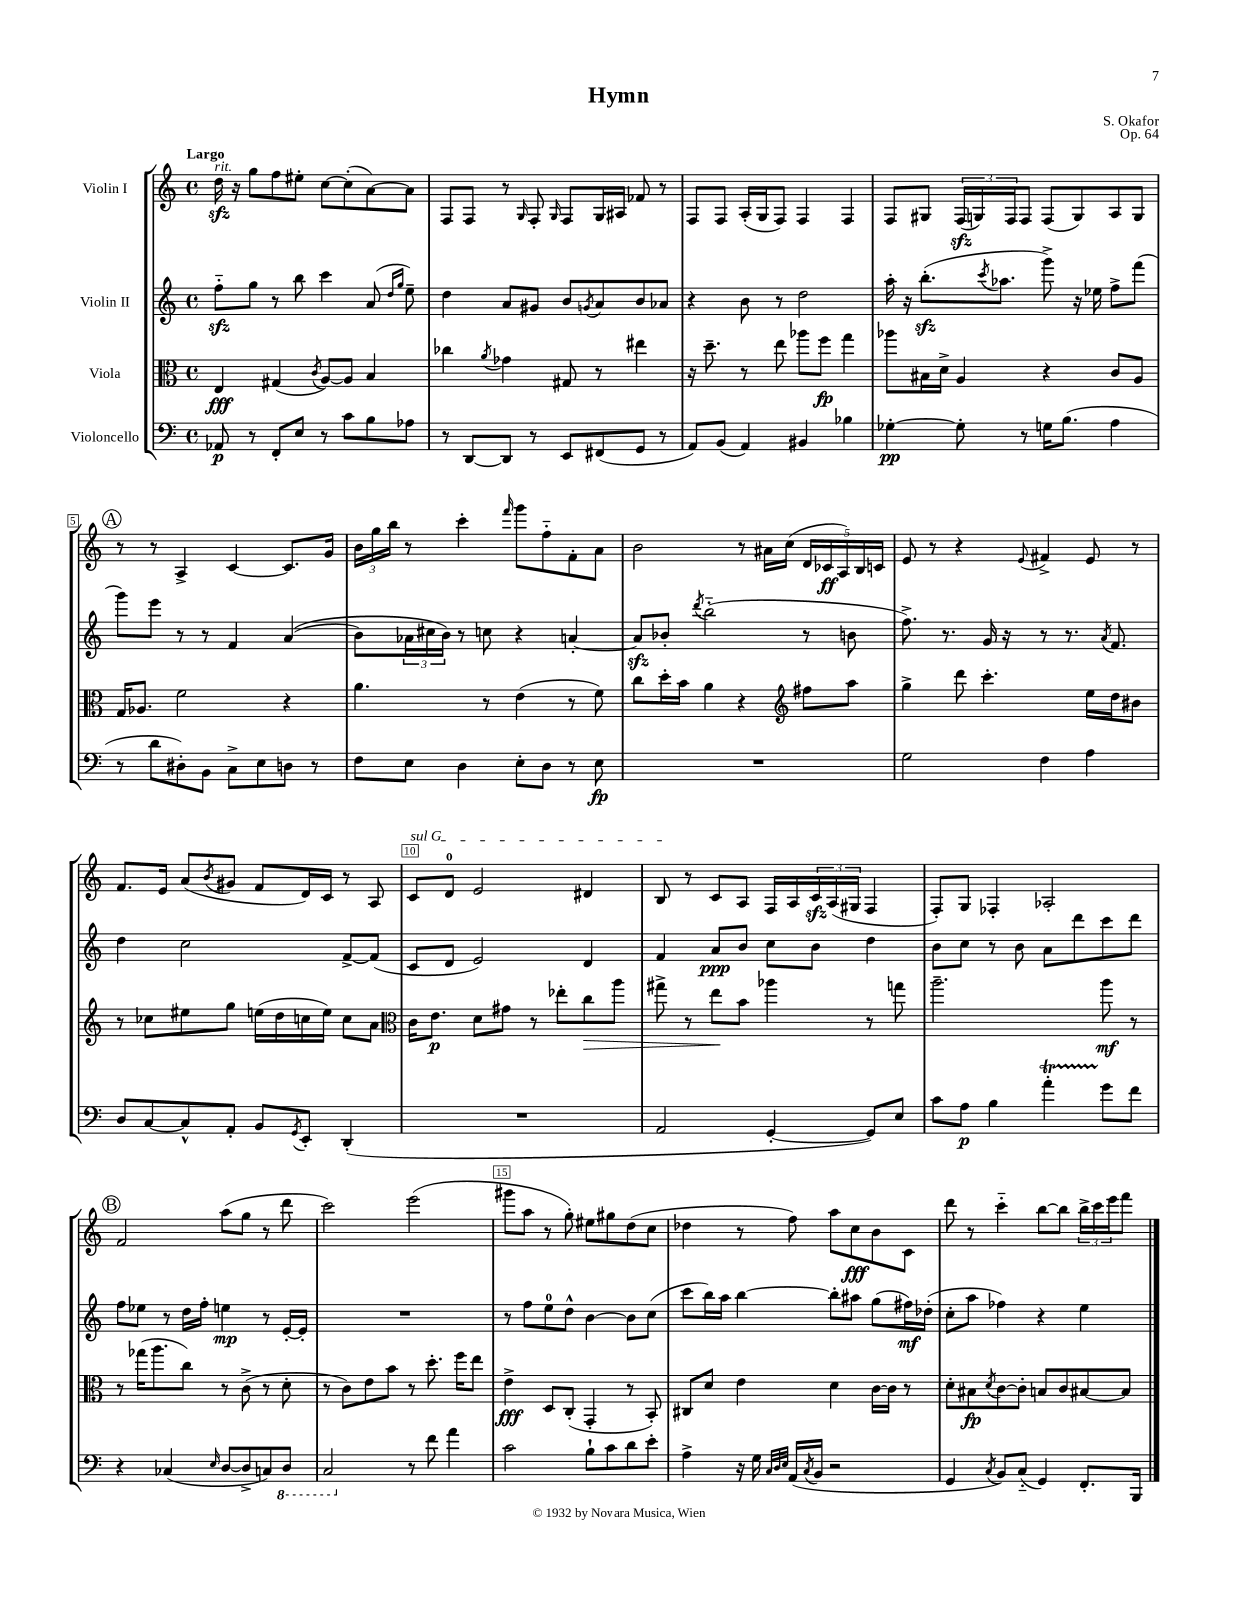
\header { title = "Hymn" composer = "S. Okafor" opus = "Op. 64" }
<<
\new StaffGroup <<
\new Staff = "s0" \with { instrumentName = "Violin I" } {
    \clef treble \key c \major \defaultTimeSignature \time 4/4 \tempo "Largo"
    d''16\sfz^\markup { \italic "rit." } r16 g''8 f''8 eis''8-. c''8~ c''8-.( a'8~) a'8 |
    f8 f8 r8 \grace { g16 } f8-. \grace { g16 } f8 g16 ais16 fes'8 r8 |
    f8 f8 a16-.( g16 f8) f4 f4 |
    f8 gis8 \tuplet 3/2 { f16\sfz( g16) f16 } f8 f8( g8) a8 g8 |
    \mark \markup { \circle "A" } r8 r8 a4-> c'4~ c'8. g'16 |
    \tuplet 3/2 { b'16 g''16 b''16 } r8 c'''4-. \grace { f'''16 } g'''8 f''8-_ f'8-. a'8 |
    b'2 r8 ais'16 c''16( \tuplet 5/4 { d'16 ces'16\ff a16) b16 c'16 } |
    e'8 r8 r4 \appoggiatura { e'8 } fis'4-> e'8 r8 |
    f'8. e'16 a'8( \acciaccatura { b'8 } gis'8 f'8 d'16) c'16 r8 a8 |
    \once \override TextSpanner.bound-details.left.text = \markup { \italic "sul G" } c'8\startTextSpan d'8-0 e'2 dis'4 |
    b8\stopTextSpan r8 c'8 a8 f16 a16 \tuplet 3/2 { c'16\sfz a16( gis16 } f4 |
    f8-.) g8 fes4-. aes2-. |
    \mark \markup { \circle "B" } f'2 a''8( g''8 r8 d'''8 |
    c'''2) e'''2( |
    gis'''8 a''8 r8 g''8-.) eis''8 gis''8 d''8( c''8 |
    des''4 r8 f''8) a''8 c''8\fff b'8 c'8 |
    d'''8 r8 c'''4-_ b''8~ b''8 \tuplet 3/2 { b''16-> c'''16 e'''16 } f'''8 \bar "|." |
}
\new Staff = "s1" \with { instrumentName = "Violin II" } {
    \clef treble \key c \major \defaultTimeSignature \time 4/4
    f''8-_\sfz g''8 r8 b''8 c'''4 a'8( \grace { d''16 g''16 } e''8--) |
    d''4 a'8 gis'8 b'8 \acciaccatura { g'8 } a'8 b'8 aes'8 |
    r4 b'8 r8 d''2 |
    a''16-. r16 b''8.-.\sfz( \acciaccatura { c'''8 } aes''8. g'''8->) r16 ees''16 f''8-> f'''8( |
    \mark \markup { \circle "A" } g'''8) e'''8 r8 r8 f'4 a'4(\( |
    b'8) \tuplet 3/2 { aes'16 cis''16 b'16\) } r8 c''8 r4 a'4~-. |
    a'8\sfz bes'8-. \acciaccatura { d'''8 } b''2-_( r8 b'8 |
    f''8.->) r8. g'16 r16 r8 r8. \acciaccatura { a'8 } f'8. |
    d''4 c''2 f'8~-> f'8( |
    c'8 d'8 e'2) d'4 |
    f'4 a'8\ppp b'8 c''8 b'8 d''4 |
    b'8 c''8 r8 b'8 a'8 d'''8 c'''8 d'''8 |
    \mark \markup { \circle "B" } f''8 ees''8 r8 d''16 f''16-. e''4\mp r8 e'16~-. e'16-. |
    R1 |
    r8 f''8 e''8-0 d''8-^ b'4~ b'8 c''8( |
    c'''8 b''16) a''16 b''4~ b''8-. ais''8 g''8( fis''16\mf) des''16-.( |
    c''8-. a''8 fes''4) r4 e''4 \bar "|." |
}
\new Staff = "s2" \with { instrumentName = "Viola" } {
    \clef alto \key c \major \defaultTimeSignature \time 4/4
    e4\fff gis4( \acciaccatura { c'8 } a8~) a8 b4 |
    ces''4 \acciaccatura { a'8 } ges'4 gis8 r8 eis''4 |
    r16 d''8.-- r8 e''8 aes''8 f''8\fp g''4 |
    aes''8 bis16 d'16-> a4 r4 c'8 a8 |
    \mark \markup { \circle "A" } g16 aes8. f'2 r4 |
    a'4. r8 e'4( r8 f'8) |
    c''8 d''16-. b'16 a'4 r4 \clef treble fis''8 a''8 |
    g''4-> d'''8 c'''4.-. e''16 d''16 bis'8 |
    r8 ces''8 eis''8 g''8 e''16( d''16 c''16 e''16) c''8 a'8 |
    \clef alto c'16 e'8.\p d'8 gis'8 r8 ees''8-. c''8\> a''8 |
    gis''8-> r8 e''8\! b'8 aes''4 r8 g''8 |
    a''2.-- a''8\mf r8 |
    \mark \markup { \circle "B" } r8 ges''16( a''8. c''8) r8 c'8->( r8 d'8-. |
    r8 c'8) e'8 b'8 r8 d''8.-. f''16 e''8 |
    e'4->\fff d8 c8-.( g,4-. r8 b,8-.) |
    cis8 d'8 e'4 d'4 c'16~ c'16 r8 |
    d'8-. bis8\fp \acciaccatura { d'8 } c'8~ c'8-. b8 c'8 bis8~ bis8 \bar "|." |
}
\new Staff = "s3" \with { instrumentName = "Violoncello" } {
    \clef bass \key c \major \defaultTimeSignature \time 4/4
    aes,8\p r8 f,8-. e8 r8 c'8 b8 aes8 |
    r8 d,8~ d,8 r8 e,8 fis,8( g,8 r8 |
    a,8) b,8( a,4) bis,4 bes4 |
    ges4~-.\pp ges8-. r8 g16 b8.( a4 |
    \mark \markup { \circle "A" } r8 d'8 dis8-.) b,8 c8-> e8 d8 r8 |
    f8 e8 d4 e8-. d8 r8 e8\fp |
    R1 |
    g2 f4 a4 |
    d8 c8~ c8-^ a,8-. b,8 \acciaccatura { g,8 } e,8-. d,4-.( |
    R1 |
    a,2 g,4~-. g,8) e8 |
    c'8 a8\p b4 a'4-.\startTrillSpan g'8\stopTrillSpan f'8 |
    \mark \markup { \circle "B" } r4 ces4( \grace { e16 } d8~ d8-> c8) \ottava #-1 d,8 |
    c,2 \ottava #0 r8 f'8 a'4 |
    c'2 b8-! c'8 d'8 e'8-. |
    a4-> r16 g16 \grace { c32 d32 e32 } a,16( \acciaccatura { c8 } b,16 r2 |
    g,4 \acciaccatura { c8 } b,8) c8-_( g,4) f,8.-. b,,16 \bar "|." |
}
>>
>>
\layout { \context { \Score \override BarNumber.break-visibility = ##(#f #t #t) barNumberVisibility = #(every-nth-bar-number-visible 5) \override BarNumber.stencil = #(make-stencil-boxer 0.1 0.3 ly:text-interface::print) } }
